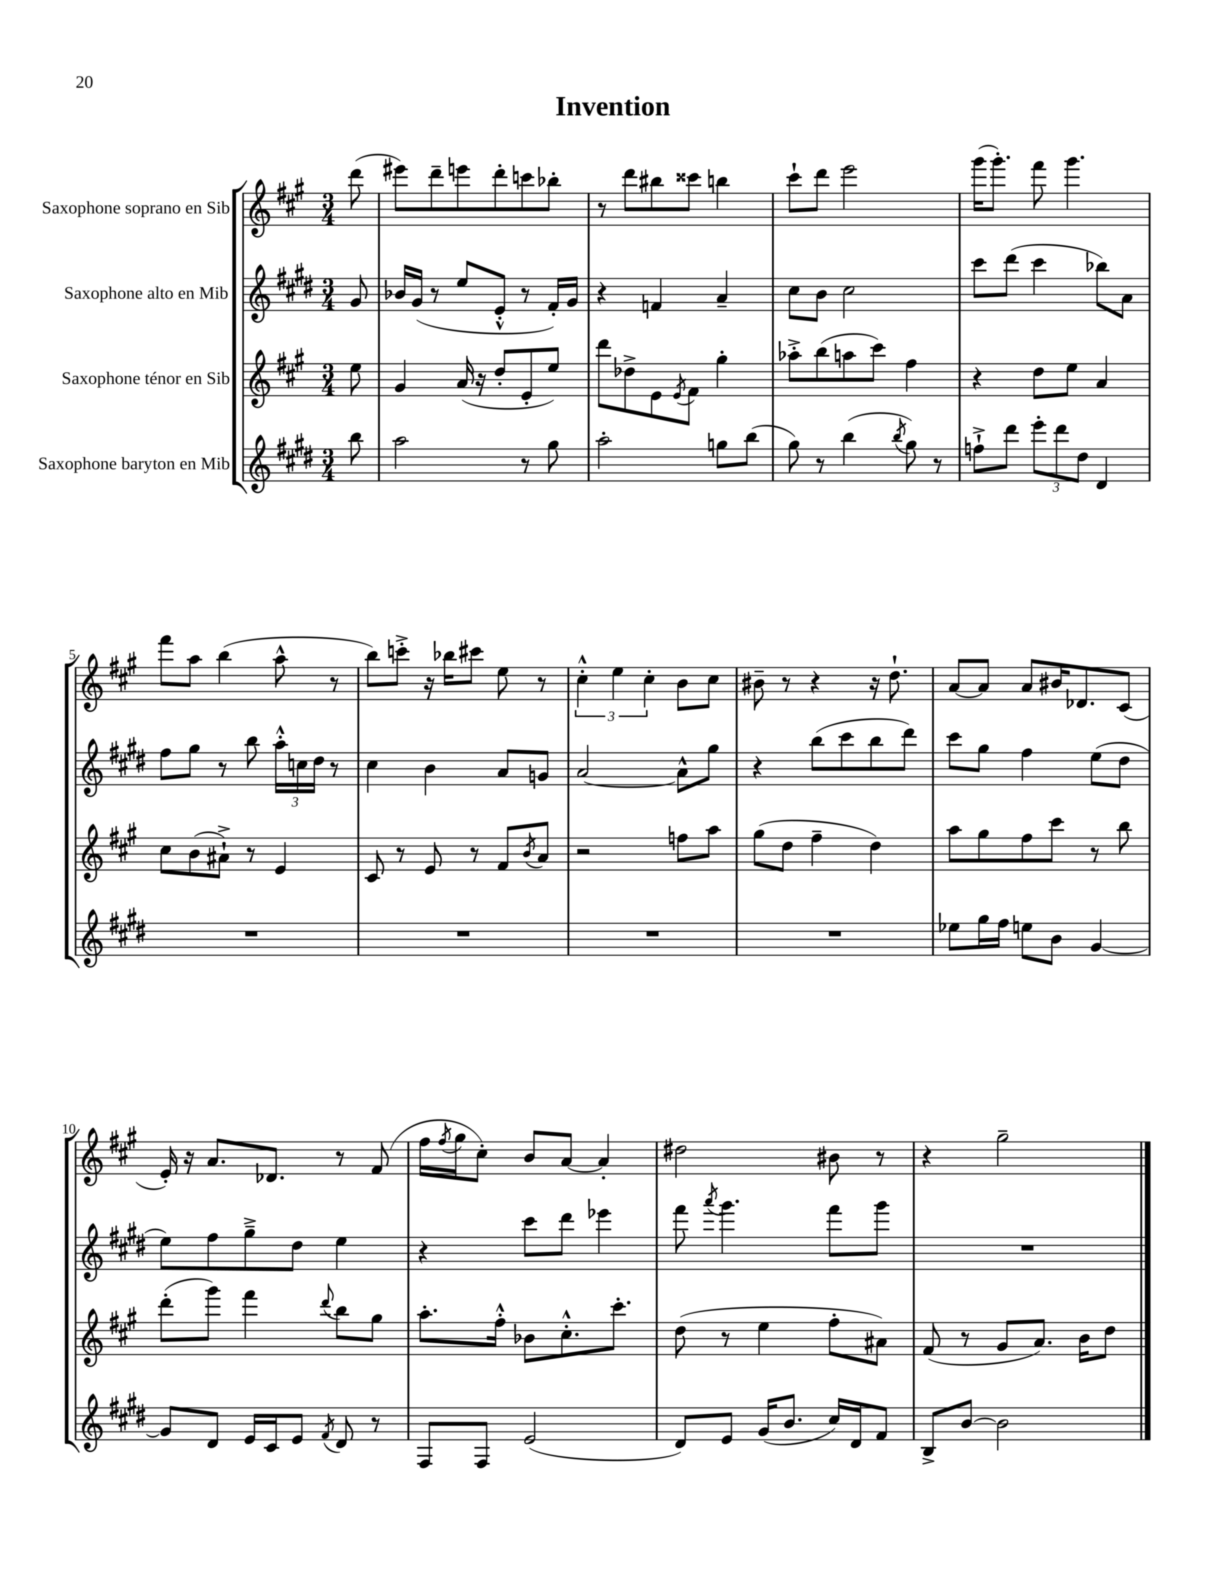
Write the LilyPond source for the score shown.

\header { title = "Invention" }
<<
\new StaffGroup <<
\new Staff = "s0" \with { instrumentName = "Saxophone soprano en Sib" } {
    \clef treble \key a \major \numericTimeSignature \time 3/4 \partial 8
    d'''8( |
    eis'''8) d'''8-- e'''8 d'''8-. c'''8 bes''8-. |
    r8 d'''8 bis''8 cisis'''8 b''4 |
    cis'''8-! d'''8 e'''2 |
    gis'''16( gis'''8.-.) fis'''8 gis'''4. |
    fis'''8 a''8 b''4( a''8-^ r8 |
    b''8) c'''8-.-> r16 bes''16 cis'''8 e''8 r8 |
    \tuplet 3/2 { cis''4-.-^ e''4 cis''4-. } b'8 cis''8 |
    bis'8-- r8 r4 r16 d''8.-! |
    a'8~ a'8 a'8 bis'16 des'8. cis'8( |
    e'16-.) r16 a'8. des'8. r8 fis'8( |
    fis''16 \acciaccatura { fis''8 } gis''16 cis''8-.) b'8 a'8~ a'4-. |
    dis''2 bis'8 r8 |
    r4 gis''2-- \bar "|." |
}
\new Staff = "s1" \with { instrumentName = "Saxophone alto en Mib" } {
    \clef treble \key e \major \numericTimeSignature \time 3/4 \partial 8
    gis'8 |
    bes'16 gis'16( r8 e''8 e'8-.-^ r8 fis'16-.) gis'16 |
    r4 f'4 a'4-- |
    cis''8 b'8 cis''2 |
    cis'''8 dis'''8( cis'''4 bes''8) a'8 |
    fis''8 gis''8 r8 b''8 \tuplet 3/2 { a''16-.-^ c''16 dis''16 } r8 |
    cis''4 b'4 a'8 g'8 |
    a'2~ a'8-^ gis''8 |
    r4 b''8( cis'''8 b''8 dis'''8) |
    cis'''8 gis''8 fis''4 e''8( dis''8 |
    e''8) fis''8 gis''8---> dis''8 e''4 |
    r4 cis'''8 dis'''8 ees'''4 |
    fis'''8 \acciaccatura { a'''8 } gis'''4. fis'''8 gis'''8 |
    R2. \bar "|." |
}
\new Staff = "s2" \with { instrumentName = "Saxophone ténor en Sib" } {
    \clef treble \key a \major \numericTimeSignature \time 3/4 \partial 8
    e''8 |
    gis'4 a'16( r16 d''8-. e'8-. e''8) |
    d'''8 des''8-> e'8 \acciaccatura { e'8 } fis'8 gis''4-. |
    aes''8-.-> b''8( a''8 cis'''8) fis''4 |
    r4 d''8 e''8 a'4 |
    cis''8 b'8( ais'8-!->) r8 e'4 |
    cis'8 r8 e'8 r8 fis'8 \acciaccatura { b'8 } a'8 |
    r2 f''8 a''8 |
    gis''8( d''8 fis''4-- d''4) |
    a''8 gis''8 fis''8 cis'''8 r8 b''8 |
    d'''8-.( gis'''8) fis'''4 \appoggiatura { d'''8 } b''8 gis''8 |
    a''8.-. fis''16-.-^ bes'8 cis''8.-.-^ cis'''8.-. |
    d''8( r8 e''4 fis''8-. ais'8) |
    fis'8( r8 gis'8 a'8.) b'16 d''8 \bar "|." |
}
\new Staff = "s3" \with { instrumentName = "Saxophone baryton en Mib" } {
    \clef treble \key e \major \numericTimeSignature \time 3/4 \partial 8
    b''8 |
    a''2 r8 gis''8 |
    a''2-. g''8 b''8( |
    gis''8) r8 b''4( \acciaccatura { b''8 } gis''8) r8 |
    f''8-!-> dis'''8 \tuplet 3/2 { e'''8-. dis'''8 dis''8 } dis'4 |
    R2. |
    R2. |
    R2. |
    R2. |
    ees''8 gis''16 fis''16 e''8 b'8 gis'4~ |
    gis'8 dis'8 e'16 cis'16 e'8 \acciaccatura { fis'8 } dis'8 r8 |
    fis8 fis8 e'2( |
    dis'8) e'8 gis'16( b'8. cis''16) dis'16 fis'8 |
    b8-> b'8~ b'2 \bar "|." |
}
>>
>>
